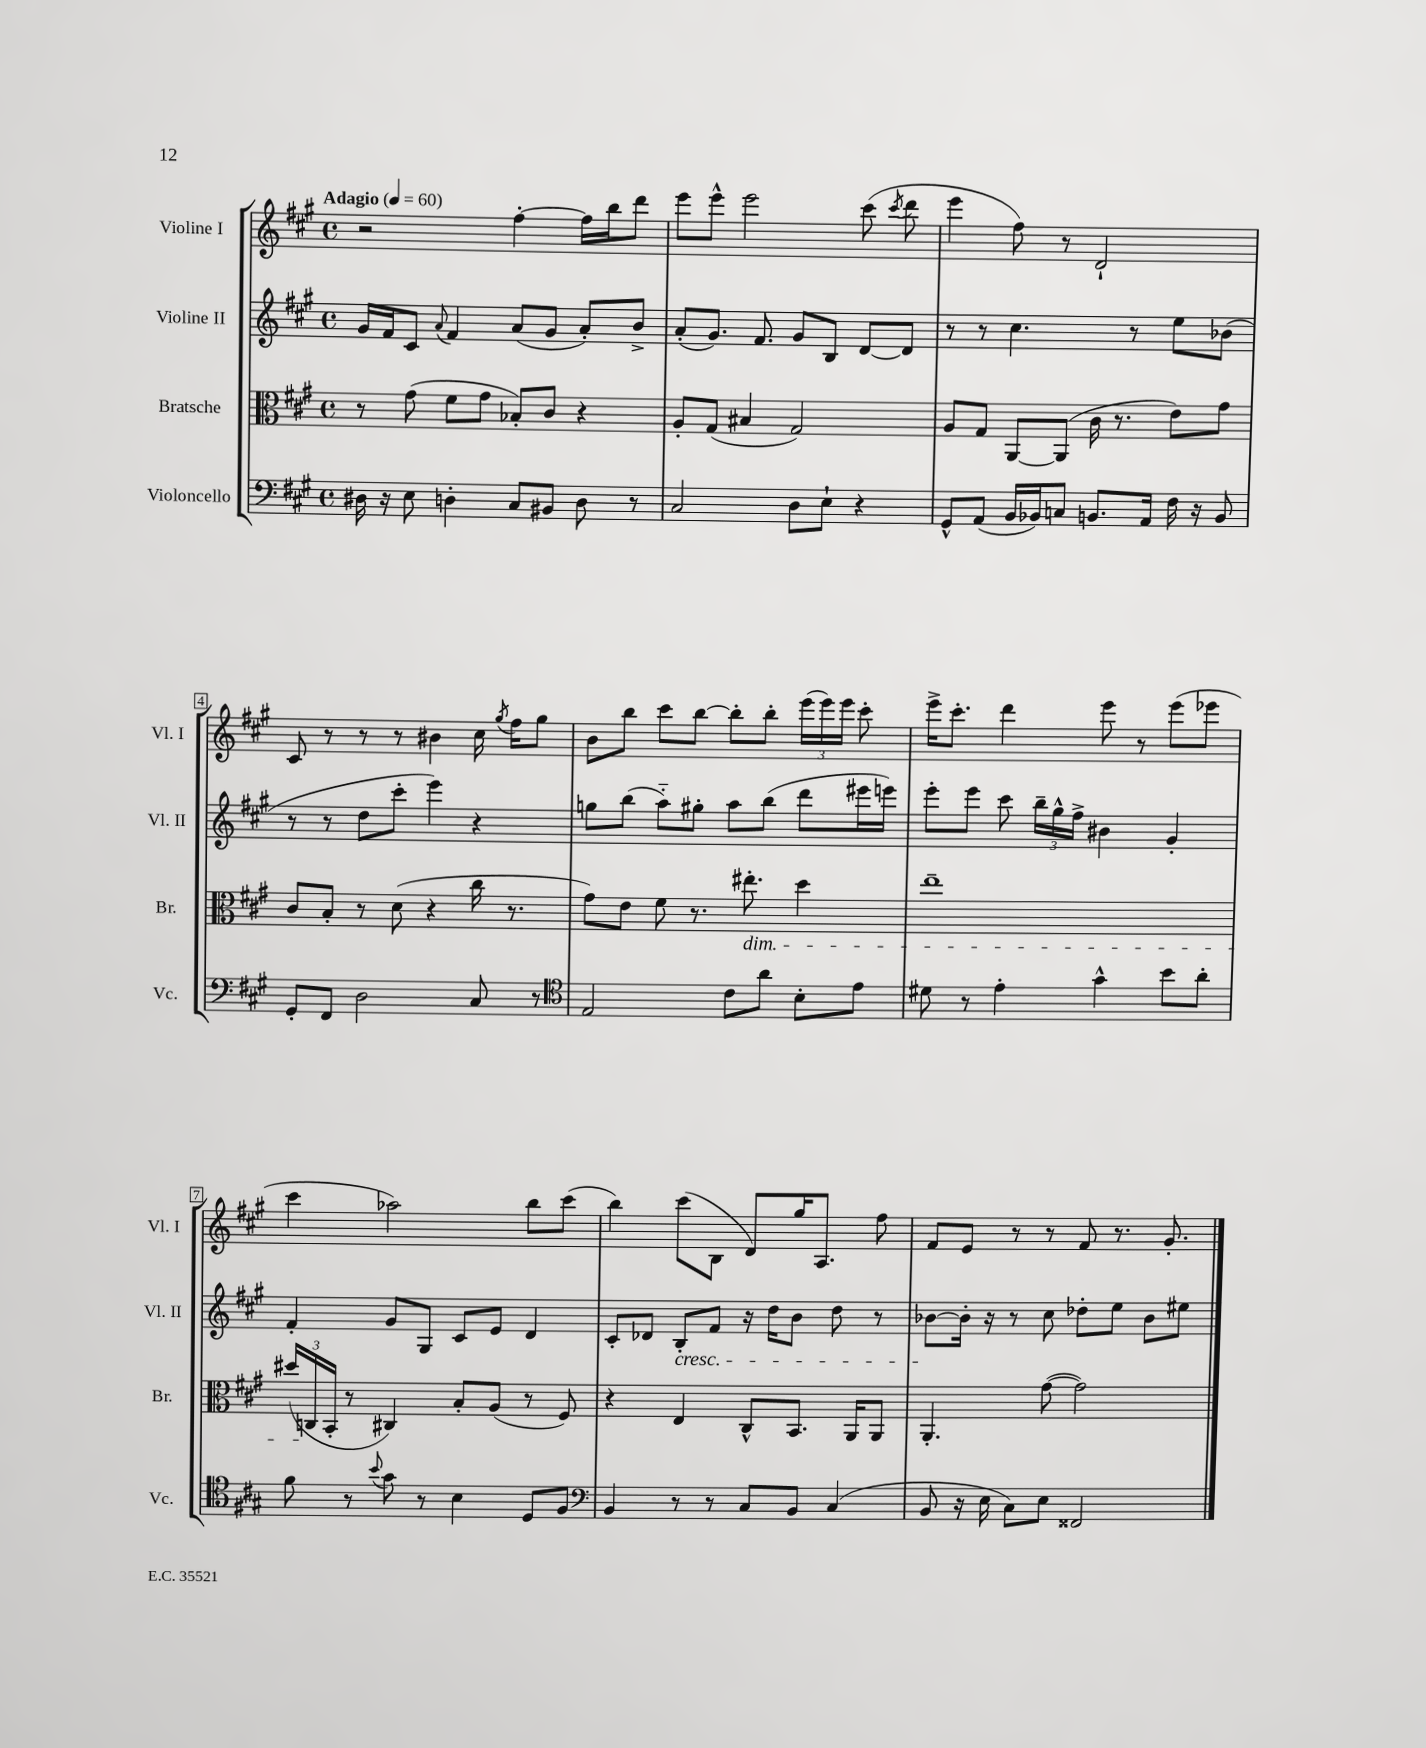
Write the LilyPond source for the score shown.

<<
\new StaffGroup <<
\new Staff = "s0" \with { instrumentName = "Violine I" shortInstrumentName = "Vl. I" } {
    \clef treble \key a \major \defaultTimeSignature \time 4/4 \tempo "Adagio" 4 = 60
    \autoBeamOff r2 fis''4~-. fis''16[ b''16 d'''8] |
    e'''8[ e'''8]-^ e'''2 cis'''8( \acciaccatura { cis'''8 } d'''8 |
    e'''4 fis''8) r8 d'2-! |
    cis'8 r8 r8 r8 bis'4 cis''16 \acciaccatura { gis''8 } fis''16[ gis''8] |
    b'8[ b''8] cis'''8[ b''8]~ b''8[-. b''8]-. \tuplet 3/2 { e'''16[( e'''16) e'''16] } cis'''8-. |
    e'''16[-> cis'''8.]-. d'''4 e'''8 r8 e'''8[( ees'''8] |
    cis'''4 aes''2) b''8[ cis'''8]( |
    b''4) cis'''8[( b8] d'8[) gis''16 a8.] fis''8 |
    fis'8[ e'8] r8 r8 fis'8 r8. gis'8.-. \bar "|." |
}
\new Staff = "s1" \with { instrumentName = "Violine II" shortInstrumentName = "Vl. II" } {
    \clef treble \key a \major \defaultTimeSignature \time 4/4
    \autoBeamOff gis'16[ fis'16 cis'8] \appoggiatura { a'8 } fis'4 a'8[( gis'8] a'8[-.) b'8]-> |
    a'8[-.( gis'8.]) fis'8. gis'8[ b8] d'8[~ d'8] |
    r8 r8 cis''4. r8 e''8[ bes'8]( |
    r8 r8 d''8[ cis'''8]-. e'''4) r4 |
    g''8[ b''8]( a''8[-_) gis''8]-. a''8[ b''8]( d'''8[ eis'''16 e'''16]) |
    e'''8[-. e'''8] cis'''8 \tuplet 3/2 { b''16[-- gis''16-^ fis''16]-> } bis'4 gis'4-. |
    fis'4-. gis'8[ gis8] cis'8[ e'8] d'4 |
    cis'8[-. des'8] b8[-.\cresc fis'8] r16 d''16[ b'8] d''8 r8 |
    bes'8[~\! bes'16]-. r16 r8 cis''8 des''8[-. e''8] bes'8[ eis''8] \bar "|." |
}
\new Staff = "s2" \with { instrumentName = "Bratsche" shortInstrumentName = "Br." } {
    \clef alto \key a \major \defaultTimeSignature \time 4/4
    \autoBeamOff r8 gis'8( fis'8[ gis'8] bes8[-.) cis'8] r4 |
    a8[-. gis8]( bis4 gis2) |
    a8[ gis8] a,8[~ a,8]( cis'16 r8. e'8[) gis'8] |
    cis'8[ b8]-. r8 d'8( r4 cis''16 r8. |
    gis'8[) e'8] fis'8 r8. eis''8.-.\dim d''4 |
    e''1-- |
    \tuplet 3/2 { dis''16[( c16\! b,16]-. } r8 cis4) b8[-. a8]( r8 fis8) |
    r4 e4 cis8[-^ b,8.] a,16[ a,8] |
    a,4.-. gis'8~( gis'2) \bar "|." |
}
\new Staff = "s3" \with { instrumentName = "Violoncello" shortInstrumentName = "Vc." } {
    \clef bass \key a \major \defaultTimeSignature \time 4/4
    \autoBeamOff dis16 r16 e8 d4-. cis8[ bis,8] d8 r8 |
    cis2 d8[ e8]-! r4 |
    gis,8[-^ a,8]( b,16[ bes,16) c8] b,8.[ a,16] fis16 r16 b,8 |
    gis,8[-. fis,8] d2 cis8 r8 |
    \clef tenor e2 cis'8[ a'8] b8[-. e'8] |
    dis'8 r8 e'4-. gis'4-^ b'8[ a'8]-. |
    fis'8 r8 \appoggiatura { b'8 } gis'8 r8 b4 d8[ fis8] |
    \clef bass b,4 r8 r8 cis8[ b,8] cis4( |
    b,8 r16 e16 cis8[) e8] fisis,2 \bar "|." |
}
>>
>>
\layout { \context { \Score \override BarNumber.stencil = #(make-stencil-boxer 0.1 0.3 ly:text-interface::print) } }
